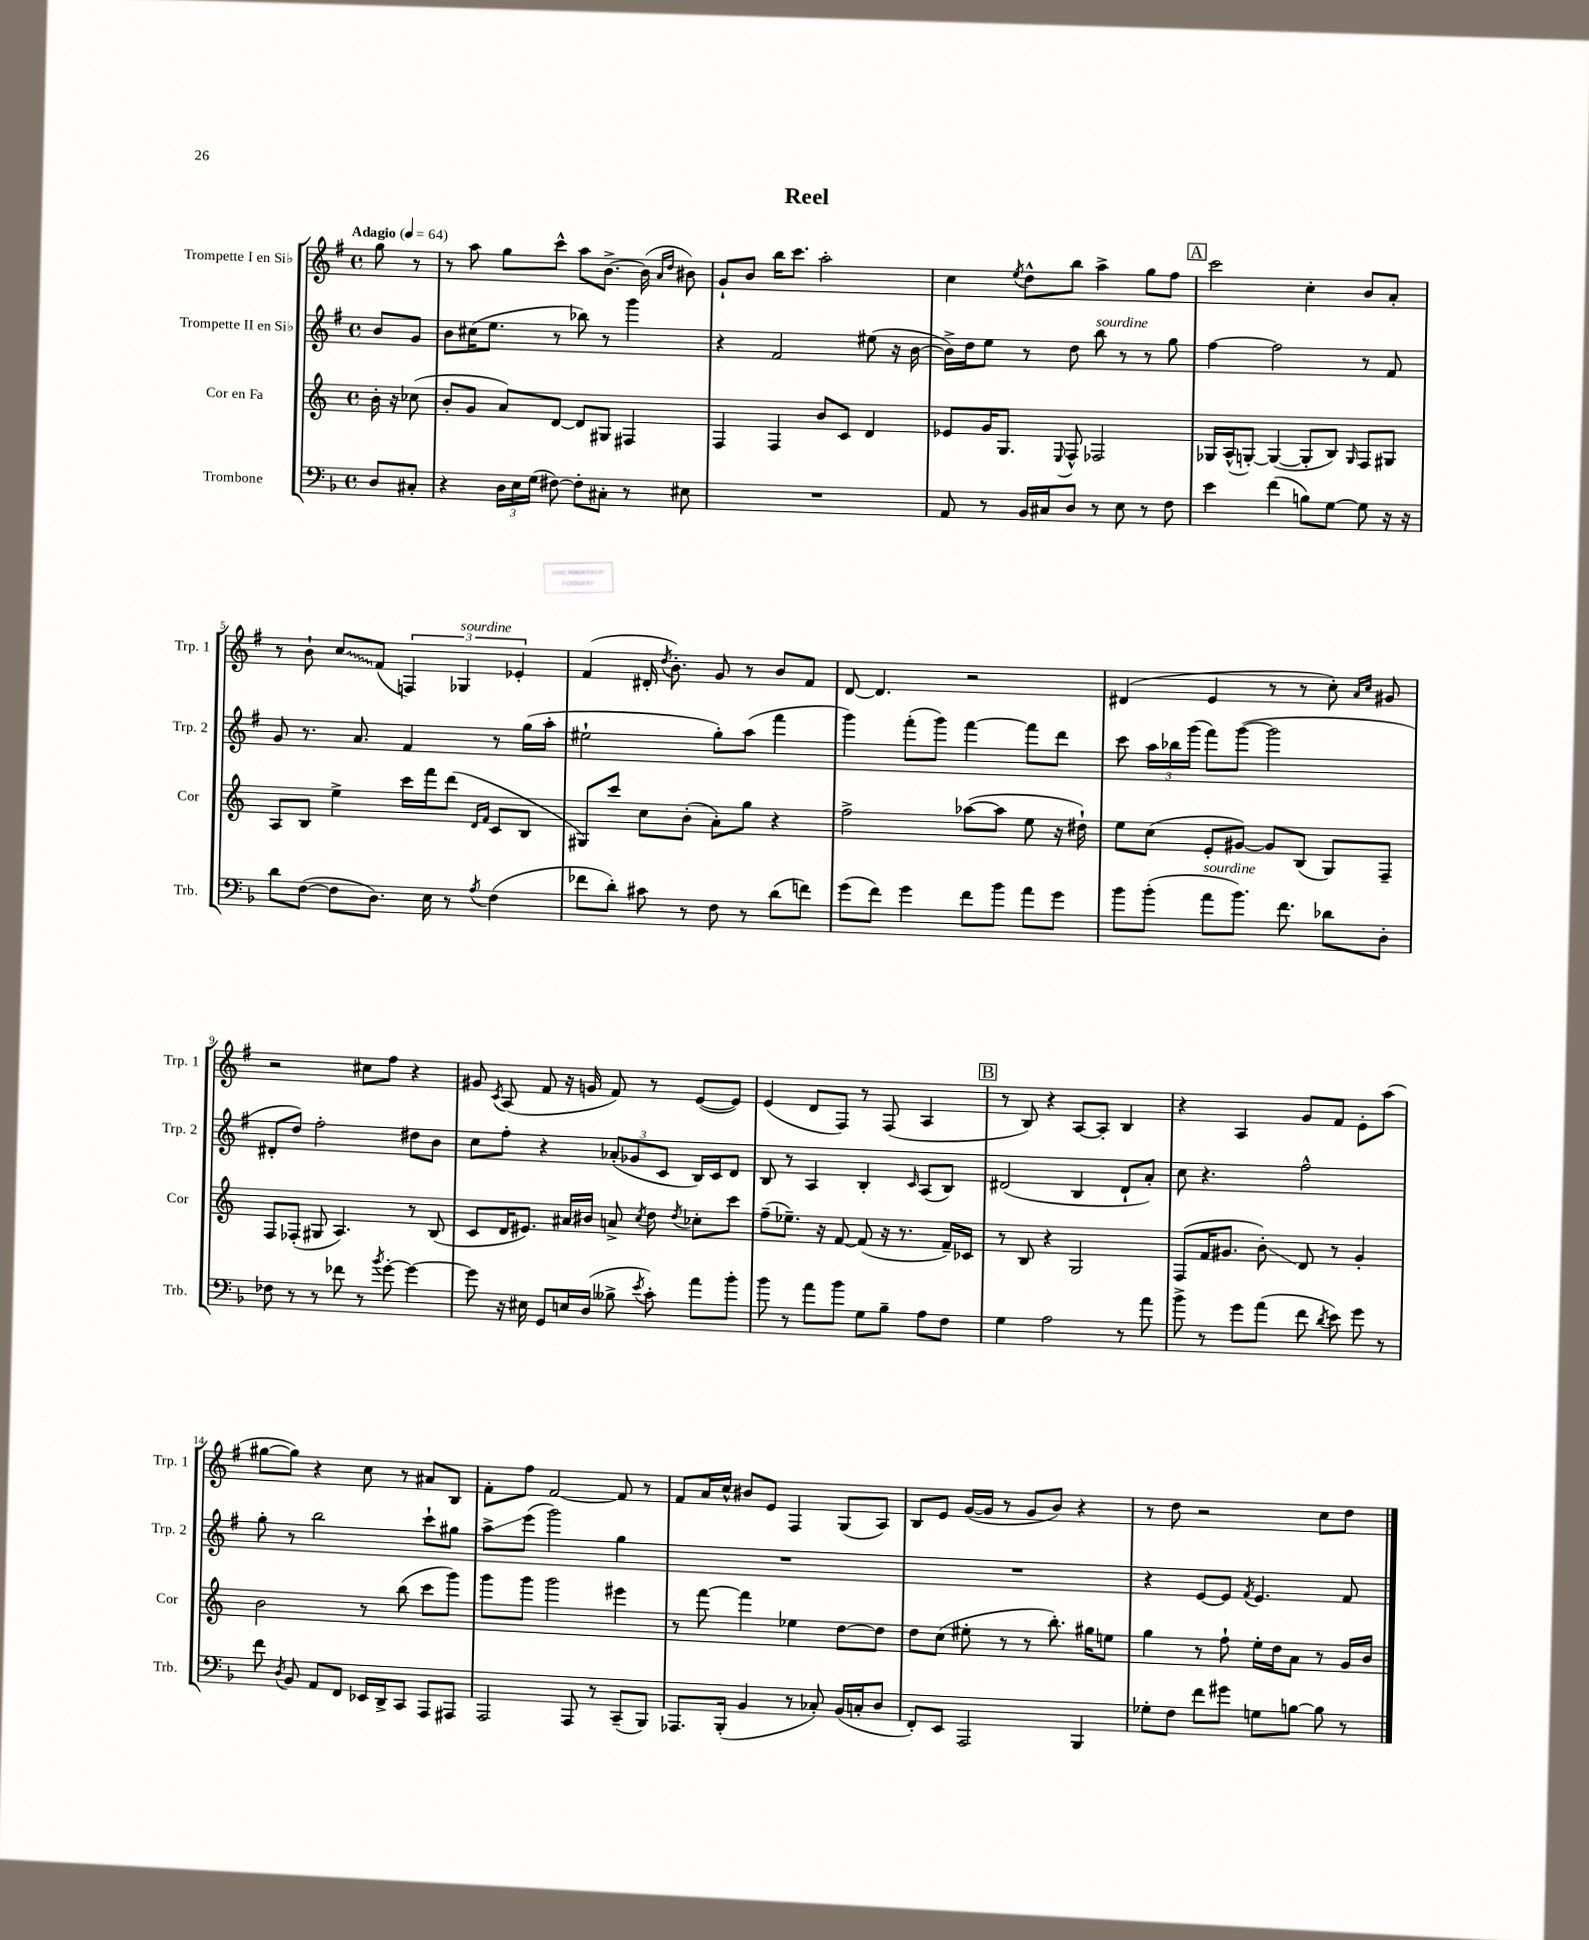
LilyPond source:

\header { title = "Reel" }
<<
\new StaffGroup <<
\new Staff = "s0" \with { instrumentName = "Trompette I en Sib" shortInstrumentName = "Trp. 1" } {
    \clef treble \key g \major \defaultTimeSignature \time 4/4 \partial 4 \tempo "Adagio" 4 = 64
    \autoBeamOff g''8 r8 |
    r8 a''8 g''8[ c'''8]-^ a''8[ b'8.]~-> b'16( \grace { a'16[ d''16] } bis'8) |
    g'8[-! b'8] b''16[ c'''8.] a''2-. |
    c''4 \acciaccatura { e''8 } d''8[-^ b''8] a''4-> g''8[ fis''8] |
    \mark \markup { \box "A" } c'''2 c''4-. b'8[ a'8]-. |
    r8 b'8-! \once \override Glissando.style = #'zigzag c''8[\glissando fis'8]( \tuplet 3/2 { f4) ges4^\markup { \italic "sourdine" } ees'4-. } |
    fis'4( dis'16-. \acciaccatura { d''8 } b'8.-.) g'8 r8 b'8[ fis'8] |
    d'8~ d'4. r2 |
    dis'4( e'4 r8 r8 c''8-.) \grace { a'16[ c''16] } gis'8 |
    r2 cis''8[ fis''8] r4 |
    gis'8 \acciaccatura { c'8 } a8( fis'8 r16 g'16 fis'8) r8 e'8[~( e'8]) |
    e'4( d'8[ fis8]) r8 fis8( a4 |
    \mark \markup { \box "B" } r8 b8) r4 a8[~ a8]-. b4 |
    r4 a4 g'8[ fis'8] e'8[-. a''8]( |
    gis''8[~ gis''8]) r4 c''8 r8 ais'8[ b8] |
    fis'8[-. fis''8] fis'2~ fis'8 r8 |
    fis'8[ a'16 c''16]-^ bis'8[ e'8] fis4 g8[( a8]) |
    b8[ e'8] g'16[~( g'16] r8 g'8[ b'8]) r4 |
    r8 d''8 r2 c''8[ d''8] \bar "|." |
}
\new Staff = "s1" \with { instrumentName = "Trompette II en Sib" shortInstrumentName = "Trp. 2" } {
    \clef treble \key g \major \defaultTimeSignature \time 4/4 \partial 4
    \autoBeamOff b'8[ g'8] |
    b'8[ cis''16( e''8.] r8 bes''8) r8 g'''4 |
    r4 fis'2 eis''8( r16 b'16~ |
    b'16[->) d''16 e''8] r8 d''8 b''8^\markup { \italic "sourdine" } r8 r8 g''8 |
    \mark \markup { \box "A" } fis''4~ fis''2 r8 fis'8 |
    g'8 r8. a'8. fis'4 r8 g''16[( a''16]-. |
    eis''2-! g''8[-.) a''8]( fis'''4 |
    g'''4) fis'''8[-.( g'''8]) fis'''4~ fis'''8[ d'''8] |
    c'''8 \tuplet 3/2 { a''16[ bes''16 g'''16]( } fis'''8[) g'''8]~( g'''2 |
    dis'8[-. d''8]) fis''2-. dis''8[ b'8] |
    c''8[ fis''8]-. r4 \tuplet 3/2 { aes'8[-.( ges'8 c'8] } b16[) c'16 d'8] |
    b8 r8 a4 b4-. \grace { c'16 } a8[( b8]) |
    \mark \markup { \box "B" } dis'2( b4 dis'8[-! a'8]-.) |
    c''8 r4. fis''2-^ |
    g''8-. r8 b''2 c'''8[-! gis''8] |
    a''8[->\glissando e'''8]( g'''2) g''4 |
    R1 |
    R1 |
    r4 e'8[~ e'8] \acciaccatura { fis'8 } e'4. fis'8 \bar "|." |
}
\new Staff = "s2" \with { instrumentName = "Cor en Fa" shortInstrumentName = "Cor" } {
    \clef treble \key c \major \defaultTimeSignature \time 4/4 \partial 4
    \autoBeamOff b'16-. r16 ces''8( |
    b'8[-. g'8] a'8[) d'8]~ d'8[ gis8] fis4 |
    f4 f4 b'8[ c'8] d'4 |
    ees'8[ g'16 g8.] \appoggiatura { e8 } f8-^ fes2 |
    \mark \markup { \box "A" } ges16[ a16-^( g8]~-.) g4~( g8[-. b8]) \grace { g16 } f8[ gis8] |
    a8[ b8] e''4-> c'''16[ f'''16 d'''8]( \grace { d'16[ f'16] } c'8[ b8] |
    gis8[) c'''8] c''8[ b'8]-.( a'8[-.) g''8] r4 |
    f''2-> aes''8[~( aes''8] e''8 r16 dis''16-!) |
    e''8[ c''8]( e'8[-. gis'8]~) gis'8[ b8]( g8[) f8]-- |
    f8[ fes8]-.( gis8 a4.) r8 b8( |
    c'8[ d'16 eis'8.]) ais'16[ bis'16] a'8-> \acciaccatura { c''8 } d''8 \acciaccatura { d''8 } ces''8[-. c'''8] |
    f''8[--( ees''8.]--) r16 f'8~ f'8( r16 r8. f'16[--) ces'16] |
    \mark \markup { \box "B" } r8 b8 r4 g2 |
    f8[( f'16 gis'8.] b'8-.\glissando) d'8 r8 gis'4-. |
    b'2 r8 b''8( c'''8[ g'''8]) |
    g'''8[ g'''8] g'''2 eis'''4 |
    r8 f'''8~ f'''4 ees''4 d''8[~ d''8] |
    d''8[ c''8]( eis''8-. r8 r8 b''8.-.) gis''16[ e''8] |
    g''4 r8 f''8-! e''16[-. d''16 a'8] r8 g'16[ b'16] \bar "|." |
}
\new Staff = "s3" \with { instrumentName = "Trombone" shortInstrumentName = "Trb." } {
    \clef bass \key f \major \defaultTimeSignature \time 4/4 \partial 4
    \autoBeamOff d8[ cis8]-. |
    r4 \tuplet 3/2 { d16[ e16 g16]( } fis8~) fis8[-. cis8]-. r8 eis8 |
    R1 |
    a,8 r8 bes,16[ cis16 d8] r8 e8 r8 f8 |
    \mark \markup { \box "A" } e'4 f'4( b8[) g8]~ g8 r16 r16 |
    d'8[ f8]~( f8[ d8.]) e16 r8 \acciaccatura { a8 } f4( |
    fes'8[ d'8]-.) cis'8 r8 f8 r8 d'8[( f'8]) |
    g'8[( f'8]) g'4 f'8[ bes'8] a'8[ g'8] |
    bes'8[ bes'8]-.( a'8[^\markup { \italic "sourdine" } bes'8.]) f'8. des'8[ d8]-. |
    fes8 r8 r8 fes'8 r8 \acciaccatura { bes'8 } g'8~-. g'4~ |
    g'8 r16 eis16 g,8[ e16 d16]( beses8-> \acciaccatura { e'8 } c'8-.) a'8[ bes'8]-. |
    bes'8 r8 a'8[ bes'8] g8[ bes8]-- a8[ f8] |
    \mark \markup { \box "B" } g4 a2 r8 a'8 |
    bes'8-> r8 g'8[ a'8]( f'8 \acciaccatura { d'8 } e'8) g'8 r8 |
    f'8 \acciaccatura { d8 } bes,8 a,8[ f,8] ees,16[ d,16-> c,8] a,,8[ ais,,8] |
    a,,2 a,,8 r8 c,8[--( bes,,8]) |
    aes,,8.[ bes,,16]-.( bes,4 r8 ces8-.) bes,16[( c16-. d8] |
    f,8[-.) e,8] a,,2 bes,,4 |
    ges8[-. f8] f'8[ gis'8] g8[ b8]~ b8 r8 \bar "|." |
}
>>
>>
